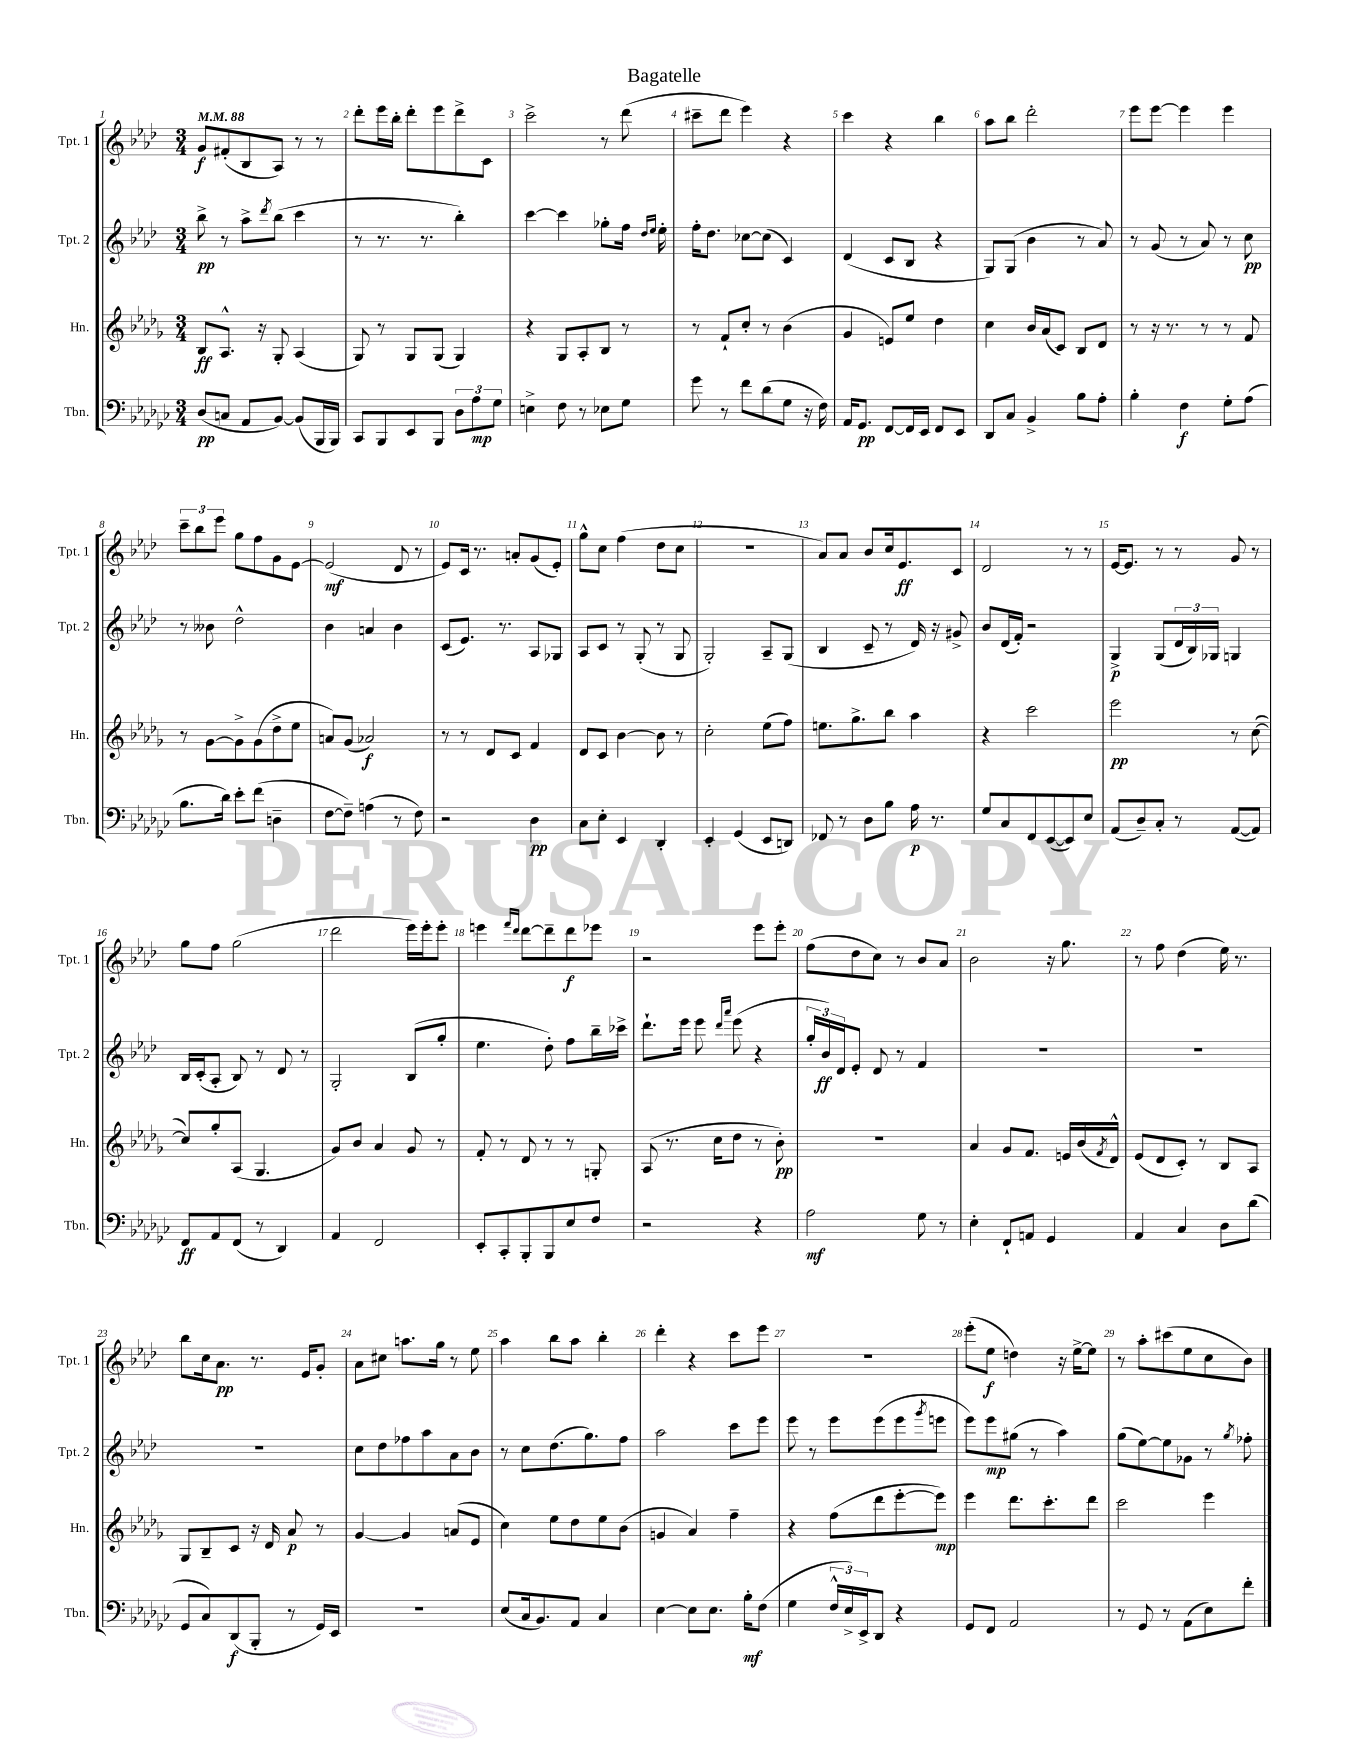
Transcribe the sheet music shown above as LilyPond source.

\header { title = "Bagatelle" }
<<
\new StaffGroup <<
\new Staff = "s0" \with { instrumentName = "Tpt. 1" shortInstrumentName = "Tpt. 1" } {
    \clef treble \key aes \major \numericTimeSignature \time 3/4 \tempo 4 = 88
    g'8\f fis'8-.( bes8 aes8) r8 r8 |
    des'''8-. ees'''16 bes''16-. des'''8-. ees'''8 des'''8-> c'8 |
    c'''2-> r8 des'''8( |
    cis'''8-- des'''8 ees'''4) r4 |
    c'''4 r4 bes''4 |
    aes''8 bes''8 des'''2-. |
    ees'''8 ees'''8~ ees'''4 ees'''4 |
    \tuplet 3/2 { c'''8-- bes''8 ees'''8 } g''8 f''8 g'8 ees'8~ |
    ees'2\mf( des'8 r8 |
    ees'8) c'16 r8. a'8-. g'8( ees'8-.) |
    g''8-^ c''8 f''4( des''8 c''8 |
    R2. |
    aes'8) aes'8 bes'8 c''16 ees'8.\ff c'8 |
    des'2 r8 r8 |
    ees'16~ ees'8. r8 r8 g'8 r8 |
    g''8 f''8 g''2( |
    des'''2 ees'''16) ees'''16-. ees'''8-. |
    e'''4 \grace { f'''16 des'''16 } des'''8~ des'''8-- des'''8\f ees'''8 |
    r2 ees'''8 ees'''8-. |
    f''8( des''8 c''8) r8 bes'8 aes'8 |
    bes'2 r16 g''8. |
    r8 f''8 des''4( ees''16) r8. |
    bes''8 c''16 aes'8.\pp r8. ees'16 g'8-. |
    aes'8 cis''8 a''8. g''16 r8 ees''8 |
    aes''4 bes''8 aes''8 bes''4-. |
    des'''4-. r4 c'''8 ees'''8 |
    R2. |
    ees'''8-.( ees''8\f d''4) r16 ees''16~-> ees''8 |
    r8 aes''8-. cis'''8( ees''8 c''8 bes'8) \bar "|." |
}
\new Staff = "s1" \with { instrumentName = "Tpt. 2" shortInstrumentName = "Tpt. 2" } {
    \clef treble \key aes \major \numericTimeSignature \time 3/4
    bes''8->\pp r8 aes''8-> \acciaccatura { des'''8 } bes''8( c'''4 |
    r8 r8. r8. bes''4-.) |
    c'''4~ c'''4 ges''8-. f''16 \grace { des''16 ees''16 } ees''16-. |
    f''16-. des''8. ces''8~ ces''8( c'4) |
    des'4( c'8 bes8 r4 |
    g8) g8( bes'4 r8 aes'8) |
    r8 g'8( r8 aes'8) r8 c''8\pp |
    r8 beses'8 des''2-^ |
    bes'4 a'4 bes'4 |
    c'8( ees'8.) r8. aes8 ges8 |
    aes8 c'8 r8 g8-.( r8 g8 |
    g2-.) aes8-- g8( |
    bes4 c'8-- r8 des'16) r16 gis'8-> |
    bes'8 des'16( f'16-.) r2 |
    g4->\p g8( \tuplet 3/2 { des'16 bes16) ges16 } g4 |
    bes16 c'16-.( aes8-. bes8) r8 des'8 r8 |
    g2-. bes8( g''8-. |
    ees''4. des''8-.) f''8 bes''16-- ces'''16-> |
    des'''8.-! ees'''16 ees'''8 \grace { des'''16 aes'''16 } ees'''8( r4 |
    \tuplet 3/2 { g''16-. bes'16\ff) des'16 } ees'8-. des'8 r8 f'4 |
    R2. |
    R2. |
    R2. |
    c''8 des''8 fes''8 aes''8 aes'8 bes'8 |
    r8 c''8 des''8.( g''8.) f''8 |
    aes''2 c'''8 ees'''8 |
    ees'''8 r8 ees'''8 ees'''8( ees'''8 \acciaccatura { g'''8 } e'''8 |
    ees'''8) ees'''8\mp gis''8( r8 aes''4) |
    g''8( ees''8~) ees''8 ges'8 r8 \acciaccatura { g''8 } fes''8-. \bar "|." |
}
\new Staff = "s2" \with { instrumentName = "Hn." shortInstrumentName = "Hn." } {
    \clef treble \key des \major \numericTimeSignature \time 3/4
    bes8\ff aes8.-^ r16 ges8-. aes4( |
    ges8) r8 ges8 ges8( ges4) |
    r4 ges8 aes8-. bes8 r8 |
    r8 f'8-! c''8-. r8 bes'4( |
    ges'4 e'8) ees''8 des''4 |
    c''4 bes'16 aes'16( c'8) bes8 des'8 |
    r8 r16 r8. r8 r8 f'8 |
    r8 ges'8~ ges'8-> ges'8( des''8-> ees''8 |
    a'8) ges'8( aes'2\f) |
    r8 r8 des'8 c'8 f'4 |
    des'8 c'8 bes'4~ bes'8 r8 |
    c''2-. ees''8( f''8) |
    e''8. ges''8.-> bes''8 aes''4 |
    r4 c'''2 |
    ees'''2\pp r8 c''8~( |
    c''8) ges''8-. aes8( ges4. |
    ges'8) bes'8 aes'4 ges'8 r8 |
    f'8-. r8 des'8 r8 r8 g8-. |
    aes8( r8. c''16 des''8 r8 bes'8-.\pp) |
    R2. |
    aes'4 ges'8 f'8. e'16 bes'16( \acciaccatura { f'8 } des'16-^) |
    ees'8( des'8 c'8-.) r8 bes8 aes8 |
    ges8 bes8-- c'8 r16 des'16 aes'8\p r8 |
    ges'4~ ges'4 a'8( ees'8 |
    c''4) ees''8 des''8 ees''8 bes'8( |
    g'4 aes'4) f''4-- |
    r4 f''8( des'''8 ees'''8~-. ees'''8\mp) |
    ees'''4 des'''8. c'''8.-. des'''8 |
    c'''2 ees'''4 \bar "|." |
}
\new Staff = "s3" \with { instrumentName = "Tbn." shortInstrumentName = "Tbn." } {
    \clef bass \key ges \major \numericTimeSignature \time 3/4
    des8\pp( c8 aes,8 bes,8~) bes,8( bes,,16 bes,,16) |
    ces,8 bes,,8 ees,8 bes,,8 \tuplet 3/2 { des8 aes8\mp ges8 } |
    e4-> f8 r8 ees8 ges8 |
    ges'8 r8 f'8 des'8( ges8 r16 f16) |
    aes,16 ges,8.\pp f,8~ f,16 ees,16 f,8 ees,8 |
    des,8 ces8 bes,4-> bes8 aes8-. |
    bes4-. f4\f ges8-. aes8( |
    bes8. des'16) ees'8-. f'8( d4-- |
    f8~ f8--) a4( r8 f8) |
    r2 des4\pp |
    ces8 ees8-. ees,4 des,4-. |
    ees,4-. ges,4( ees,8 d,8) |
    fes,8 r8 des8 bes8 aes16\p r8. |
    ges8 ces8 f,8 ees,8~( ees,8) ees8 |
    aes,8( des8--) ces8-. r8 aes,8~( aes,8) |
    f,8\ff aes,8 f,8( r8 des,4) |
    aes,4 f,2 |
    ees,8-. ces,8-. bes,,8-. bes,,8 ees8 f8 |
    r2 r4 |
    aes2\mf ges8 r8 |
    ees4-. f,8-! a,8 ges,4 |
    aes,4 ces4 des8 des'8( |
    ges,8 ces8) des,8\f( bes,,8-. r8 ges,16) ees,16 |
    R2. |
    ees8( ces16 bes,8.) aes,8 ces4 |
    ees4~ ees8 ees8. bes16-.\mf f8( |
    ges4 \tuplet 3/2 { f16-^ ees16->) ees,16-> } des,8 r4 |
    ges,8 f,8 aes,2 |
    r8 ges,8 r8 aes,8( ees8) f'8-. \bar "|." |
}
>>
>>
\layout { \context { \Score \override BarNumber.break-visibility = ##(#f #t #t) barNumberVisibility = #all-bar-numbers-visible } }
